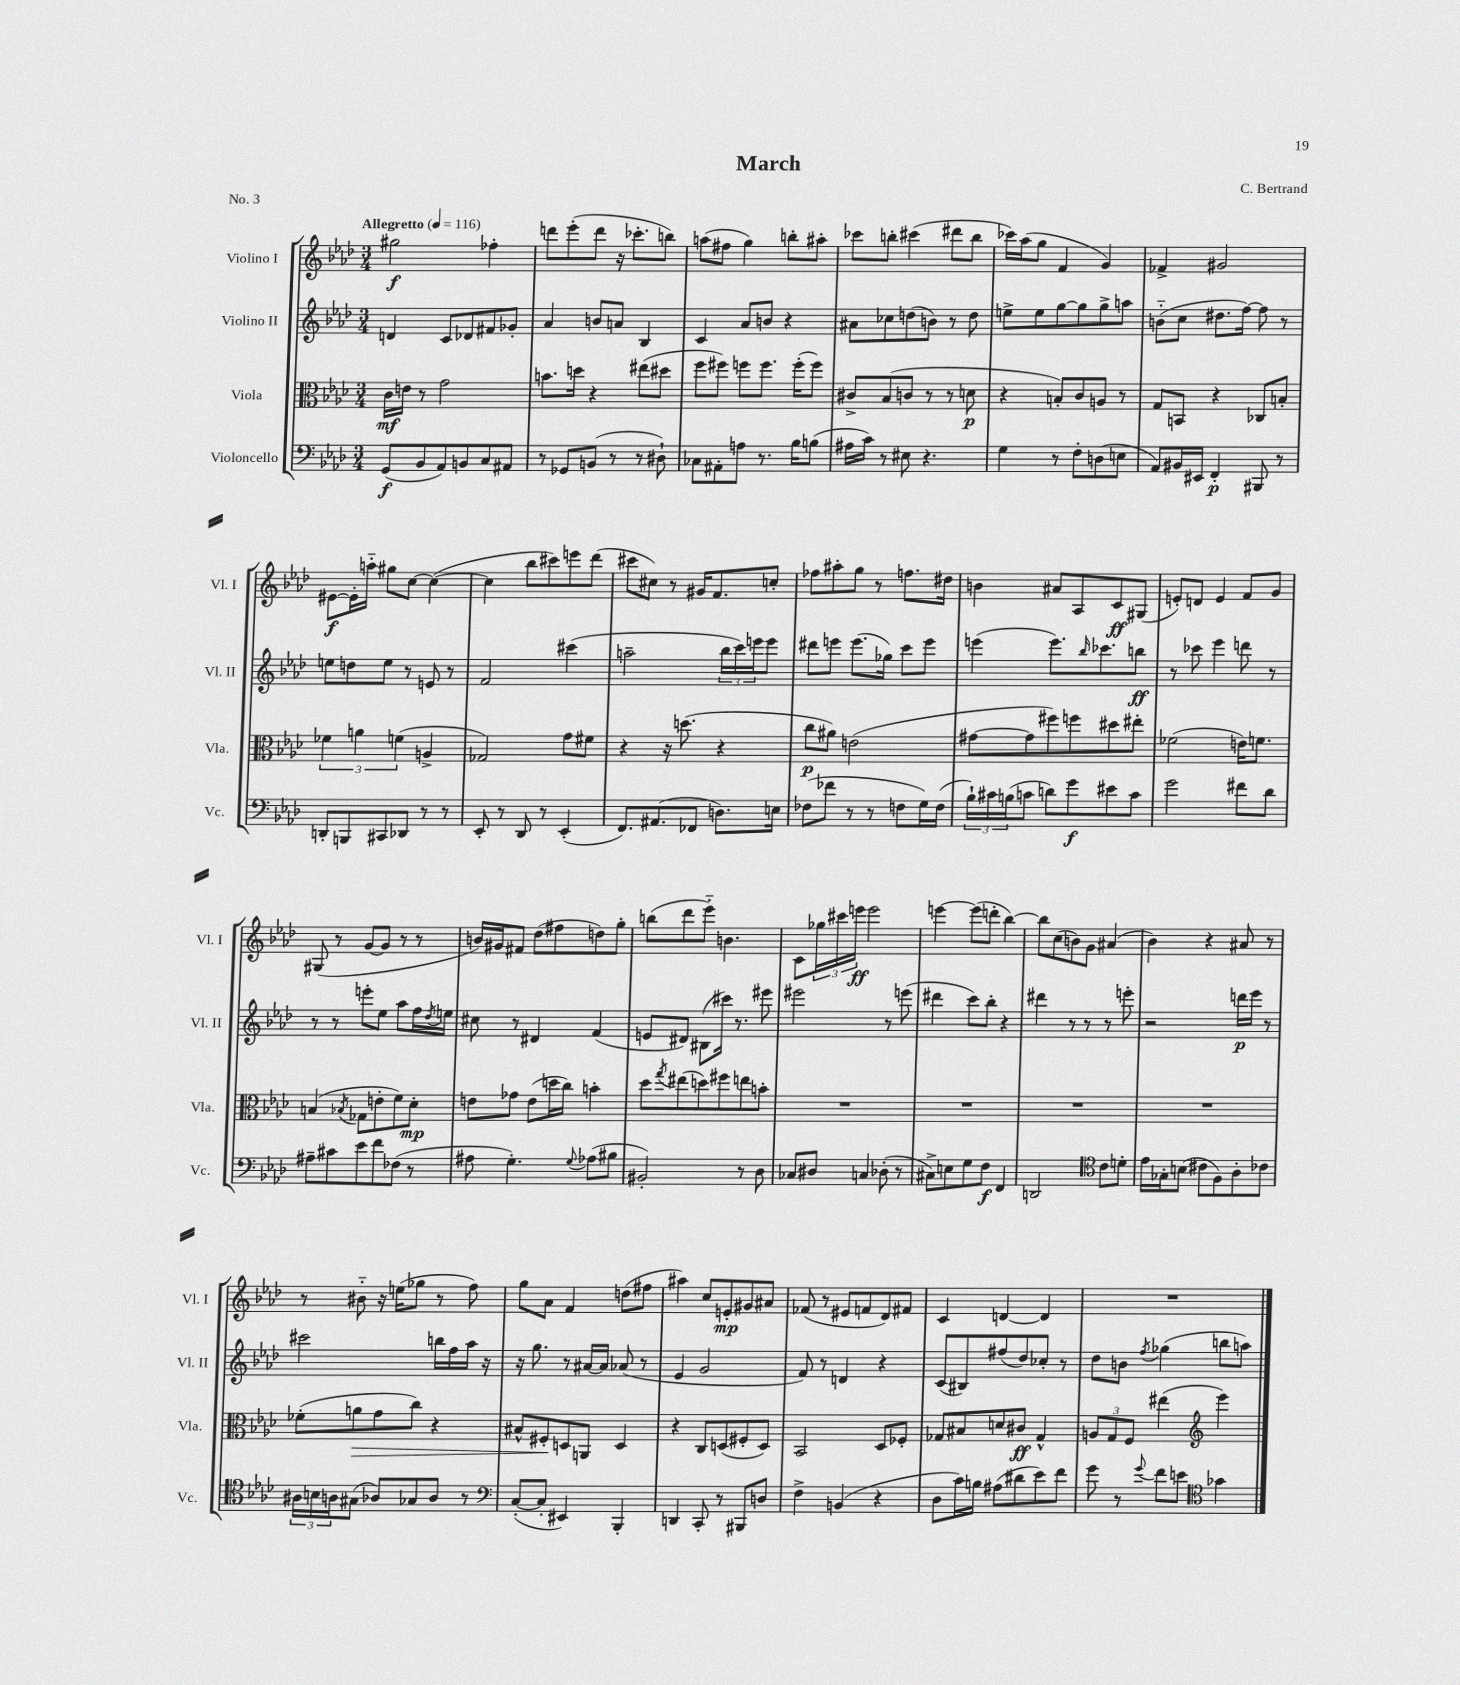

**kern	**kern	**kern	**kern
*staff4	*staff3	*staff2	*staff1
*clefF4	*clefC3	*clefG2	*clefG2
*k[b-e-a-d-]	*k[b-e-a-d-]	*k[b-e-a-d-]	*k[b-e-a-d-]
*M3/4	*M3/4	*M3/4	*M3/4
*MM116	*MM116	*MM116	*MM116
(8GG	16c	4d	2gg#
.	16e	.	.
8BB-	8r	.	.
8AA-)	2g	8c	.
8BB	.	8d-	.
8C	.	8f#	4ff-'
8AA#	.	8g-'	.
=	=	=	=
8r	8.b	4a-	8ddd
8GG-	.	.	(8eee-'
.	16dd	.	.
(8BB	4r	8b	8ddd
8r	.	8a	16r
.	.	.	8.ccc-'
8r	(8ee#	4B-	.
8D#`)	8dd#	.	8bb)
=	=	=	=
8C-	8ff	4c	(8aa
8AA#'	8ff#)	.	8ff#
8A	8ff	8a-	4gg)
8.r	8.ff	8b	.
.	.	4r	8bb'
16B-	(16ff'	.	.
(8B	8ff)	.	8aa#'
=	=	=	=
16A#	8c#^	8a#	8ccc-
16c)	.	.	.
8r	(8B-	8cc-	8bb'
8E#	8c	(8dd	(4ccc#
4.r	8r	8b)	.
.	8r	8r	8ddd#
.	8d	8dd	8bb
=	=	=	=
4G	4r	8ee^	16ccc-)
.	.	.	(16aa-
.	.	8ee	8gg
8r	8B')	[8gg	4f
8F'	8c	8gg]	.
(8D	8A	8gg^	4g)
8E	8r	8aa	.
=	=	=	=
8AA-)	8G	(8b'~	4f-^
16BB#	8BB	8cc	.
16EE#	.	.	.
4FF'	4r	8.dd#	2g#
.	.	[16ff)	.
8BBB#	8C-	8ff]	.
8r	8B'	8r	.
=	=	=	=
8DD'	6f-	8ee	[8e#
8BBB	.	8dd	16e#']
.	6a	.	.
.	.	.	16aa'~
8CC#	.	8ee	8gg#
.	(6f	.	.
8DD-	.	8r	[8cc
8r	4A^	8e	(4cc_
8r	.	8r	.
=	=	=	=
8EE-'	2G-)	2f	4cc]
8r	.	.	.
8DD-	.	.	8bb-
8r	.	.	8ccc#)
(4EE-'	8g	(4ccc#	8eee
.	8f#	.	(8ddd-
=	=	=	=
8.FF)	4r	2aa~	8ccc#
.	.	.	8cc#)
(8.AA#	.	.	.
.	16r	.	8r
.	(8.dd	.	.
8FF-	.	.	16g#
.	.	.	8.f
8.D)	4r	24bb-	.
.	.	24ccc)	.
.	.	24eee	.
.	.	8eee	8cc'
16E	.	.	.
=	=	=	=
(8F-	8cc	8ddd#	8ff-
8f-	8a#)	8eee	8aa#'
8r	(2e	(8.eee	8gg
8r	.	.	8r
.	.	16gg-)	.
8F	.	8ccc	8.ff
16G)	.	8eee	.
(16F	.	.	16dd#
=	=	=	=
24B-`)	[8g#	(4eee	4b
24c#	.	.	.
(24B	.	.	.
8c	8g#]	.	.
8d)	8ff#)	8.eee)	8a#
8g	8ff	.	8A-
.	.	16qqbb-	.
.	.	8.ccc-	.
8e#	8dd#	.	8c
8c	8ee#'	8bb	(8G#
=	=	=	=
2g	(2f-	8r	8e')
.	.	8ccc-	8d
.	.	4eee-	4e
8f#	16e)	8ddd	8f
.	8.f	.	.
8d-	.	8r	8g
=	=	=	=
8A#~	(4B	8r	(8G#
8c#	.	8r	8r
.	8qB-	.	.
8e-	8G-	8eee'	[8g
8f	8e'	8ee-	8g]
(8F-	8f)	8aa-	8r
8r	8d-'	16ff	8r
.	.	8qdd-	.
.	.	16ee	.
=	=	=	=
8A#	8e	8cc#	16b)
.	.	.	16g#
4.G')	8g-	8r	8f#
.	(8e	4d#	(8dd-
.	16dd	.	8ff#
.	16cc)	.	.
8qqG	.	.	.
(8A-	4b'	(4f	8dd)
8B#	.	.	8gg'
=	=	=	=
2BB#')	8dd-	8e	(8bb
.	8qgg	.	.
.	(8ee#	8d#)	8ddd-
.	8dd)	(8B#	8eee-'~)
.	8ff#	16ccc#)	4.b
.	.	8.r	.
8r	8ee	.	.
8D-	8b'	8eee#	.
=	=	=	=
8C-	2.r	2eee#	8c
8D#	.	.	24gg-
.	.	.	24ccc#
.	.	.	24eee
4C	.	.	2eee
(8D-'	.	8r	.
8r	.	(8eee	.
=	=	=	=
8C#^)	2.r	4ddd#	[4eee
8E	.	.	.
8G	.	8ccc)	(8eee]
8F	.	8bb-'	8ddd'
4FF	.	4r	[4bb-)
=	=	=	=
2DD	2.r	4ddd#	8bb-]
.	.	.	(8cc
.	.	8r	8b)
.	.	8r	8g
*clefC4	*	*	*
8c	.	8r	(4a#
8d'	.	8eee'	.
=	=	=	=
16e-	2.r	2r	4b-)
16G-'	.	.	.
(8B	.	.	.
8c#	.	.	4r
8F)	.	.	.
8A-'	.	16ddd	8a#
.	.	16eee-	.
8c-	.	8r	8r
=	=	=	=
24A#	(8f-'	2ccc#	8r
24B	.	.	.
24A	.	.	.
(8G#	8a	.	8b#'~
8A-)	8g	.	16r
.	.	.	(16ee
8G-	8cc)	.	8gg-
8A-	4r	16bb	8r
.	.	16ff	.
8r	.	16aa-	8ff)
.	.	16r	.
=	=	=	=
*clefF4	*	*	*
([8C'	8B#^^	16r	8gg
.	.	8.gg	.
8C']	8F#'	.	8a-
4EE#)	8D	8r	4f
.	8AA	[16a#	.
.	.	16a#]	.
4BBB-'	4D	(8a-	(8dd
.	.	8r	8ff#
=	=	=	=
4DD	4r	4e-	4aa#)
8CC'	8C	2g	8cc
8r	(8D	.	8e'
8BBB#	8F#'	.	8g#
8D	8D)	.	8a#
=	=	=	=
4F^	2BB-	8f)	(8f-
.	.	8r	8r
(4BB	.	4d	8e#
.	.	.	8f
4r	8D-	4r	8d-)
.	8F-'	.	8f#
=	=	=	=
8D-	8G-	(8c	4c
16c)	8B#	8B#)	.
16B	.	.	.
(8A#	8d	(8ff#	[4d
8d#	8c#	8dd-)	.
8e-)	4G-^^	8cc-'	4d]
8f	.	8r	.
=	=	=	=
8g	12A	8dd-	2.r
.	12G	.	.
8r	.	8b	.
.	12F	.	.
8qqg	.	8qff	.
8f	(4ee#	(4gg-	.
8e	.	.	.
*clefC4	*clefG2	*	*
4g-	4eee-)	8bb	.
.	.	8aa)	.
==	==	==	==
*-	*-	*-	*-
